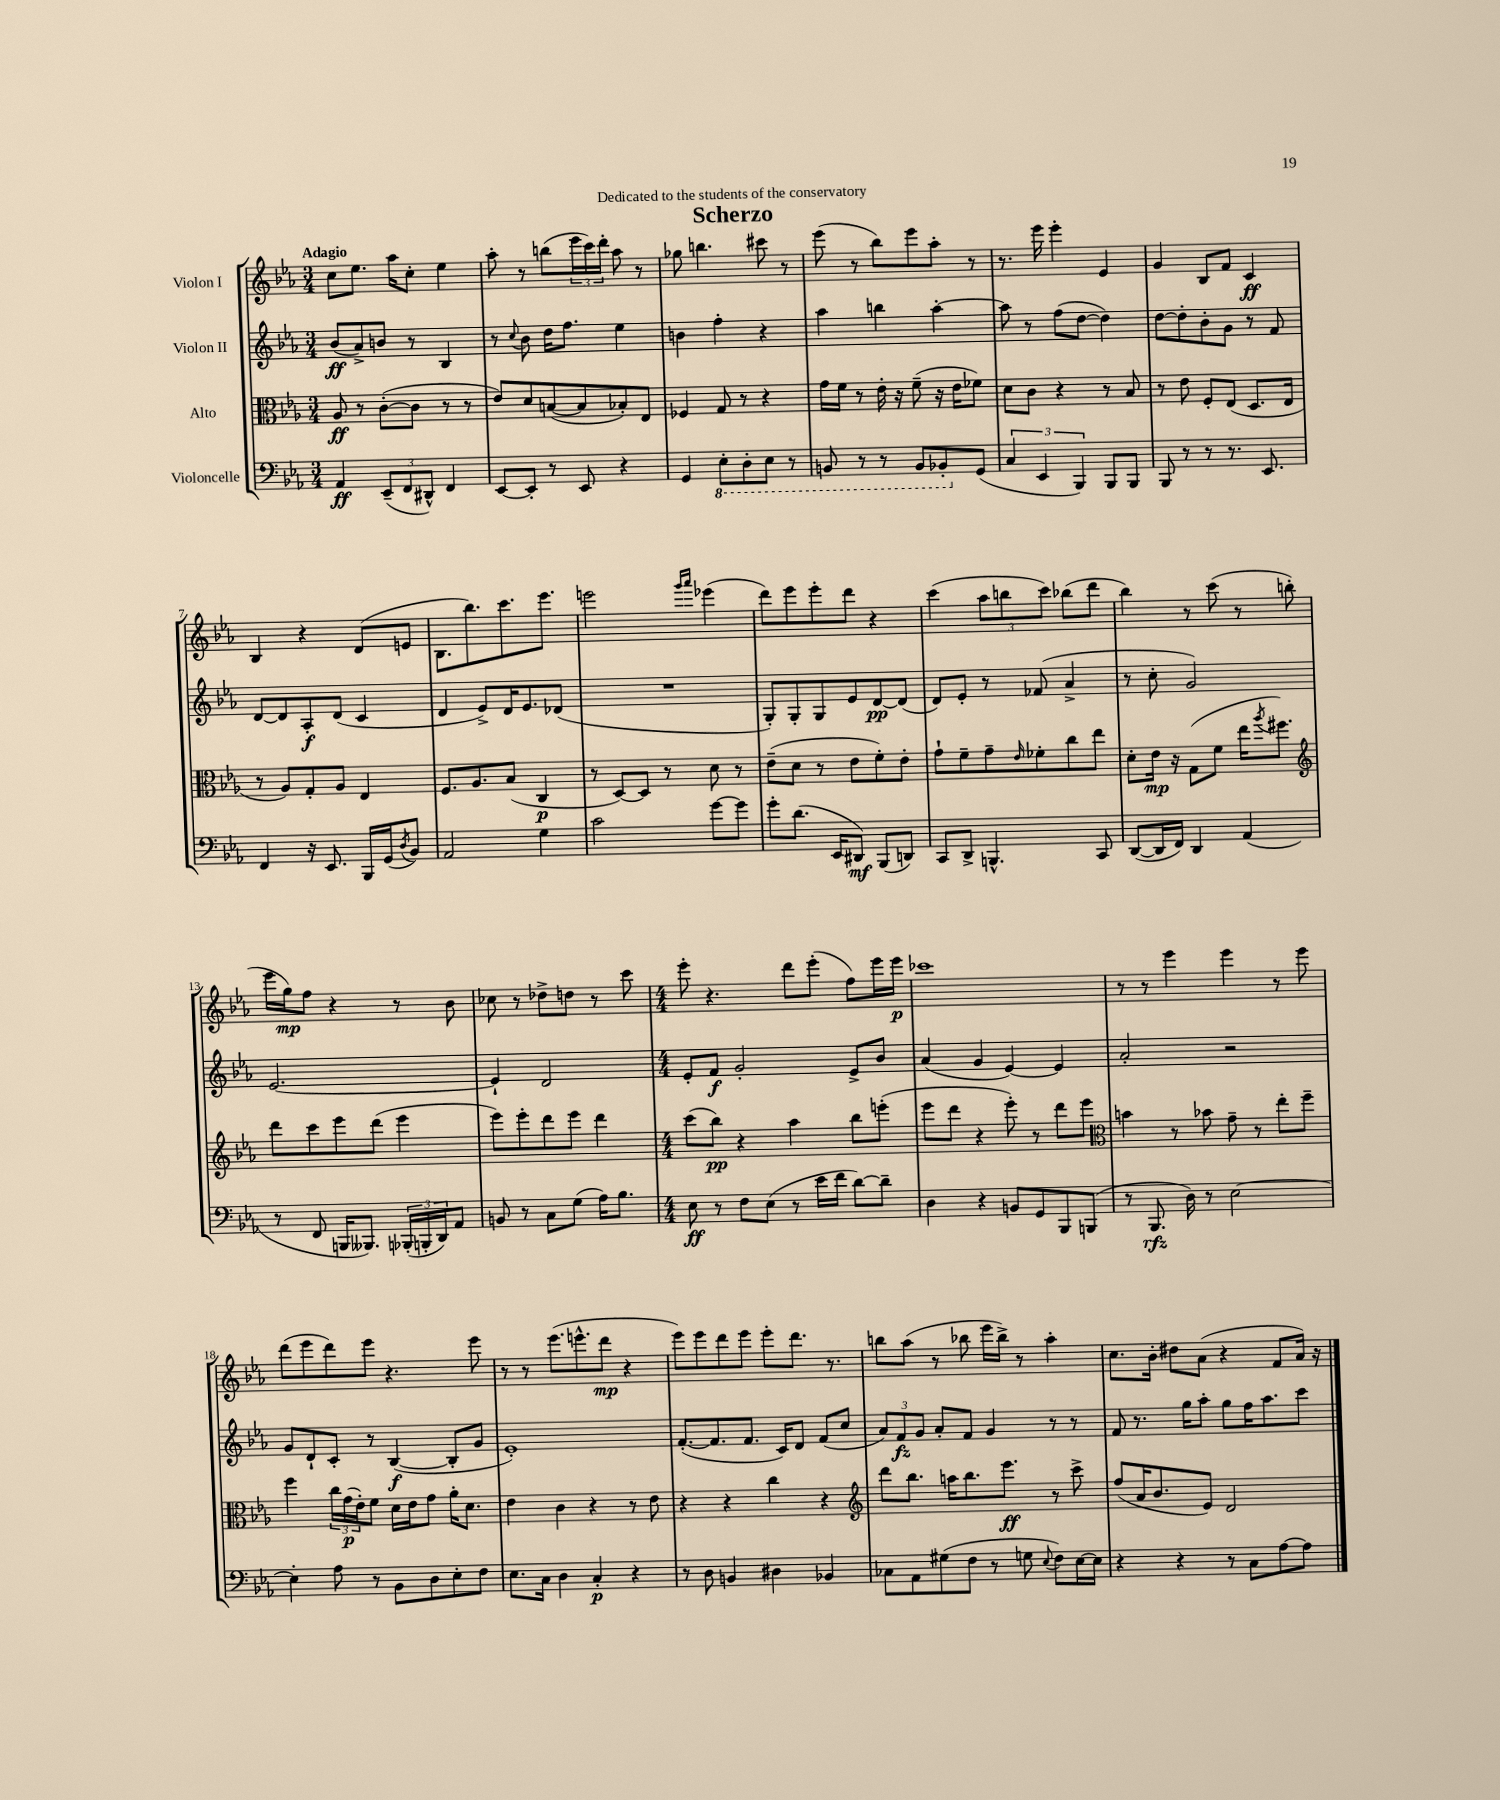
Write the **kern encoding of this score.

**kern	**dynam	**kern	**dynam	**kern	**dynam	**kern	**dynam
*part4	*part4	*part3	*part3	*part2	*part2	*part1	*part1
*staff4	*staff4	*staff3	*staff3	*staff2	*staff2	*staff1	*staff1
*I"Violoncelle	*	*I"Alto	*	*I"Violon II	*	*I"Violon I	*
*clefF4	*	*clefC3	*	*clefG2	*	*clefG2	*
*k[b-e-a-]	*	*k[b-e-a-]	*	*k[b-e-a-]	*	*k[b-e-a-]	*
*M3/4	*	*M3/4	*	*M3/4	*	*M3/4	*
=1	=1	=1	=1	=1	=1	=1	=1
!	!	!	!	!	!	!LO:TX:a:B:t=Adagio	!
4AA-/	ff	8A-/	ff	(8b-/L	ff	8cc\L	.
.	.	8r	.	8a-^/)	.	8.ee-\J	.
(12EE-~/L	.	([8c'\L	.	8bn/J	.	.	.
.	.	.	.	.	.	16aa-\KL	.
12FF/	.	.	.	.	.	.	.
.	.	8c\J]	.	8r	.	8cc'\J	.
12DD#X^^/J)	.	.	.	.	.	.	.
4FF/	.	8r	.	4B-/	.	4ee-\	.
.	.	8r	.	.	.	.	.
=2	=2	=2	=2	=2	=2	=2	=2
[8EE-/L	.	8e-/L)	.	8r	.	8aa-'\	.
.	.	.	.	8qqcc/	.	.	.
8EE-'/J]	.	8d/	.	8b-\	.	8r	.
8r	.	([8Bn/	.	16dd\KL	.	(8bbn\L	.
.	.	.	.	8.ff\J	.	.	.
8EE-/	.	8B/]	.	.	.	24eee-\L	.
.	.	.	.	.	.	24ccc\)	.
.	.	.	.	.	.	24ddd'\JJ	.
4r	.	8B-X'/)	.	4ee-\	.	8aa-\	.
.	.	8E-/J	.	.	.	8r	.
=3	=3	=3	=3	=3	=3	=3	=3
4GG/	.	4F-X/	.	4bn\	.	8gg-X\	.
.	.	.	.	.	.	4.bbn\	.
*8ba	*	*	*	*	*	*	*
8EE-'\L	.	8G/	.	4ff'\	.	.	.
8DD'\	.	8r	.	.	.	.	.
8EE-\J	.	4r	.	4r	.	8ccc#X\	.
8r	.	.	.	.	.	8r	.
=4	=4	=4	=4	=4	=4	=4	=4
8BBBn/	.	16g\LL	.	4aa-\	.	(8eee-\	.
.	.	16f\JJ	.	.	.	.	.
8r	.	8r	.	.	.	8r	.
8r	.	16e-'\	.	4bbn\	.	8bb-\L)	.
.	.	16r	.	.	.	.	.
8BBB/L	.	(8f~\	.	.	.	8eee-\	.
8BBB-X'/	.	16r	.	[4aa-'\	.	8aa-'\J	.
.	.	16e-\KL	.	.	.	.	.
*X8ba	*	*	*	*	*	*	*
(8GG/J	.	8f-X\J)	.	.	.	8r	.
=5	=5	=5	=5	=5	=5	=5	=5
6C/	.	8d\L	.	8aa-\]	.	8.r	.
.	.	8c\J	.	8r	.	.	.
6EE-/	.	.	.	.	.	.	.
.	.	.	.	.	.	16eee-\	.
.	.	4r	.	(8ff\L	.	4eee-'\	.
6BBB-/)	.	.	.	.	.	.	.
.	.	.	.	[8dd\J	.	.	.
8BBB-/L	.	8r	.	4dd\])	.	4e-/	.
8BBB-/J	.	8B-/	.	.	.	.	.
=6	=6	=6	=6	=6	=6	=6	=6
8BBB-/	.	8r	.	[8dd\L	.	4g/	.
8r	.	8e-\	.	8dd'\]	.	.	.
8r	.	8F'/L	.	8b-'\	.	8B-/L	.
8.r	.	(8E-/J	.	8g\J	.	8f/J	.
.	.	8.D/L	.	8r	.	4c/	ff
8.EE-/	.	.	.	.	.	.	.
.	.	.	.	8f/	.	.	.
.	.	16E-/Jk	.	.	.	.	.
!!LO:LB:g=z
=7	=7	=7	=7	=7	=7	=7	=7
4FF/	.	8r	.	[8d/L	.	4B-/	.
.	.	8A-/L)	.	8d/]	.	.	.
16r	.	8G'/	.	8A-'/	f	4r	.
8.EE-/	.	.	.	.	.	.	.
.	.	8A-/J	.	(8d/J	.	.	.
16BBB-/LL	.	4E-/	.	4c/	.	(8d/L	.
(16GG/J	.	.	.	.	.	.	.
8qD/	.	.	.	.	.	.	.
8BB-/J)	.	.	.	.	.	8en/J	.
=8	=8	=8	=8	=8	=8	=8	=8
2AA-/	.	8.F/L	.	4d/	.	8.B-\L	.
.	.	8.A-/	.	.	.	8.bb-\)	.
.	.	.	.	8e-^/L)	.	.	.
.	.	(8B-/J	.	16d/K	.	8.ccc\	.
.	.	.	.	8.e-/	.	.	.
4G\	.	4C/	p	.	.	.	.
.	.	.	.	.	.	8.eee-\J	.
.	.	.	.	(8d-X/J	.	.	.
=9	=9	=9	=9	=9	=9	=9	=9
2c\	.	8r	.	2.r	.	2eeen\	.
.	.	[8D/L)	.	.	.	.	.
.	.	8D/J]	.	.	.	.	.
.	.	8r	.	.	.	.	.
.	.	.	.	.	.	16qqggg/LL	.
.	.	.	.	.	.	16qqaaa-/JJ	.
[8g\L	.	8d\	.	.	.	(4eee-X\	.
8g\J]	.	8r	.	.	.	.	.
=10	=10	=10	=10	=10	=10	=10	=10
8g'\L	.	(8e-~\L	.	8G'/L)	.	8ddd\L)	.
(8.d\J	.	8d\J	.	8G'/	.	8eee-\	.
.	.	8r	.	8G/	.	8eee-'\	.
16EE-/KL	.	.	.	.	.	.	.
8DD#X/J)	mf	8e-\L	.	8e-/	.	8ddd\J	.
(8BBB-/L	.	8f'\)	.	[8d/	pp	4r	.
8DDn/J)	.	8e-'\J	.	(8d/J]	.	.	.
=11	=11	=11	=11	=11	=11	=11	=11
8CC/L	.	8g`\L	.	8d/L)	.	(4ccc\	.
8DD^/J	.	8f~\	.	8e-'/J	.	.	.
4.BBBn^^/	.	8g~\	.	8r	.	12aa-\L	.
.	.	.	.	.	.	12bbn\	.
.	.	16qqe-/	.	.	.	.	.
.	.	8f-X'\	.	(8f-X/	.	.	.
.	.	.	.	.	.	12ccc\J)	.
.	.	8cc\	.	4a-^/	.	(8bb-X\L	.
8CC/	.	8ee-\J	.	.	.	8ddd\J	.
=12	=12	=12	=12	=12	=12	=12	=12
([8DD/L	.	8d'\L	.	8r	.	4bb-\)	.
16DD/L]	.	16e-\Jk	mp	8cc'\	.	.	.
16FF/JJ)	.	16r	.	.	.	.	.
4DD/	.	(8G\L	.	2g/)	.	8r	.
.	.	8f\J	.	.	.	(8ccc\	.
(4AA-/	.	16ee-\KL	.	.	.	8r	.
.	.	8qaa-/	.	.	.	.	.
.	.	8.ff#X\J)	.	.	.	.	.
.	.	.	.	.	.	8bbn'\	.
!!LO:LB:g=z
=13	=13	=13	=13	=13	=13	=13	=13
*	*	*clefG2	*	*	*	*	*
8r	.	8ddd\L	.	[2.e-/	.	16eee-\LL	.
.	.	.	.	.	.	16gg\J)	mp
8FF/	.	8ccc\	.	.	.	8ff\J	.
16BBBn/KL	.	8eee-\	.	.	.	4r	.
8.BBB--X/J)	.	.	.	.	.	.	.
.	.	(8ddd\J	.	.	.	.	.
(24BBB-X'/LL	.	4eee-\	.	.	.	8r	.
24BBBn'/	.	.	.	.	.	.	.
24DD/J)	.	.	.	.	.	.	.
8AA-/J	.	.	.	.	.	8b-\	.
=14	=14	=14	=14	=14	=14	=14	=14
8BBn/	.	8eee-\L)	.	4e-`/]	.	8cc-X\	.
8r	.	8eee-'\	.	.	.	8r	.
8C\L	.	8ddd\	.	2d/	.	8dd-X^\L	.
(8G\J	.	8eee-\J	.	.	.	8ddn\J	.
16A-\KL)	.	4ddd\	.	.	.	8r	.
8.B-\J	.	.	.	.	.	.	.
.	.	.	.	.	.	8ccc\	.
=15	=15	=15	=15	=15	=15	=15	=15
*M4/4	*	*M4/4	*	*M4/4	*	*M4/4	*
8E-\	ff	(8ccc\L	.	8e-'/L	.	8eee-'\	.
8r	.	8bb-\J)	pp	8f/J	f	4.r	.
8F\L	.	4r	.	2g'/	.	.	.
(8E-\J	.	.	.	.	.	.	.
8r	.	4aa-\	.	.	.	8ddd\L	.
16e-\LL	.	.	.	.	.	(8eee-'\J	.
16f\JJ	.	.	.	.	.	.	.
[8d\L)	.	8bb-\L	.	8e-^/L	.	8ff\L)	.
8d~\J]	.	(8eeen'\J	.	8b-/J	.	16eee-\L	.
.	.	.	.	.	.	16eee-\JJ	p
=16	=16	=16	=16	=16	=16	=16	=16
4D\	.	8eee-\L	.	(4a-/	.	1ccc-X	.
.	.	8ddd\J	.	.	.	.	.
4r	.	4r	.	4g/	.	.	.
8BBn/L	.	8eee-'\)	.	[4e-/)	.	.	.
8GG/	.	8r	.	.	.	.	.
8BBB-/	.	8ddd\L	.	4e-/]	.	.	.
(8BBBn/J	.	8eee-\J	.	.	.	.	.
=17	=17	=17	=17	=17	=17	=17	=17
*	*	*clefC3	*	*	*	*	*
8r	.	4bn\	.	2a-'/	.	8r	.
8.BBB-/	rfz	.	.	.	.	8r	.
.	.	8r	.	.	.	4eee-\	.
16D\)	.	.	.	.	.	.	.
8r	.	8b-X\	.	.	.	.	.
[2E-\	.	8g~\	.	2r	.	4eee-\	.
.	.	8r	.	.	.	.	.
.	.	8ee-'\L	.	.	.	8r	.
.	.	8ff~\J	.	.	.	8eee-\	.
!!LO:LB:g=z
=18	=18	=18	=18	=18	=18	=18	=18
4E-'\]	.	4ff\	.	8g/L	.	(8ddd\L	.
.	.	.	.	8d`/	.	8eee-\	.
8A-\	.	24cc\LL	.	8c'/J	.	8ddd\)	.
.	.	(24g\	p	.	.	.	.
.	.	24e-'\J)	.	.	.	.	.
8r	.	8f\J	.	8r	.	8eee-\J	.
8BB-\L	.	16d\LL	.	([4B-/	f	4.r	.
.	.	16e-\J	.	.	.	.	.
8D\	.	8g\J	.	.	.	.	.
8E-'\	.	16a-'\KL	.	8B-'/L]	.	.	.
.	.	8.d\J	.	.	.	.	.
8F\J	.	.	.	8g/J	.	8eee-\	.
=19	=19	=19	=19	=19	=19	=19	=19
8.E-\L	.	4e-\	.	1e-')	.	8r	.
.	.	.	.	.	.	8r	.
16C\Jk	.	.	.	.	.	.	.
4D\	.	4c\	.	.	.	(8.eee-\L	.
.	.	.	.	.	.	8.eeen^^\	.
4C'/	p	4r	.	.	.	.	.
.	.	.	.	.	.	8ddd\J	mp
4r	.	8r	.	.	.	4r	.
.	.	8e-\	.	.	.	.	.
=20	=20	=20	=20	=20	=20	=20	=20
8r	.	4r	.	([8.f'/L	.	8eee-\L)	.
8D\	.	.	.	.	.	8eee-\	.
.	.	.	.	8.f/]	.	.	.
4BBn/	.	4r	.	.	.	8ddd\	.
.	.	.	.	8.f/J	.	8eee-\J	.
4D#X\	.	4cc\	.	.	.	8eee-'\L	.
.	.	.	.	16c/KL)	.	.	.
.	.	.	.	8d/J	.	8.ddd\J	.
4BB-X/	.	4r	.	(8f/L	.	.	.
.	.	.	.	.	.	8.r	.
.	.	.	.	8cc/J	.	.	.
=21	=21	=21	=21	=21	=21	=21	=21
*	*	*clefG2	*	*	*	*	*
8C-X\L	.	8ddd\L	.	12a-/L)	.	8bbn\L	.
.	.	.	.	12f/	fz	.	.
8AA-\	.	8.bb-\J	.	.	.	(8aa-\J	.
.	.	.	.	12g/J	.	.	.
(8G#X\	.	.	.	8a-'/L	.	8r	.
.	.	16aan\KL	.	.	.	.	.
8F\J	.	8.bb-\	.	8f/J	.	8bb-X\	.
8r	.	.	.	4g/	.	16eee-\LL	.
.	.	8.eee-\J	ff	.	.	16bb-^\JJ)	.
8Gn\	.	.	.	.	.	8r	.
8qqE-/	.	.	.	.	.	.	.
8F\L)	.	8r	.	8r	.	4aa-'\	.
[16E-\L	.	8ccc^\	.	8r	.	.	.
16E-\JJ]	.	.	.	.	.	.	.
=22	=22	=22	=22	=22	=22	=22	=22
4r	.	(8ff/L	.	8f/	.	8.cc\L	.
.	.	16a-/K	.	8.r	.	.	.
.	.	8.b-/	.	.	.	16b-'\Jk	.
4r	.	.	.	.	.	8dd#X\L	.
.	.	.	.	16gg\KL	.	.	.
.	.	8e-/J)	.	8aa-'\J	.	(8a-\J	.
8r	.	2d/	.	8gg\L	.	4r	.
8C\L	.	.	.	16ff\K	.	.	.
.	.	.	.	8.aa-\	.	.	.
[8A-\	.	.	.	.	.	8f/L	.
8A-\J]	.	.	.	8ccc\J	.	16a-/Jk)	.
.	.	.	.	.	.	16r	.
==	==	==	==	==	==	==	==
*-	*-	*-	*-	*-	*-	*-	*-
